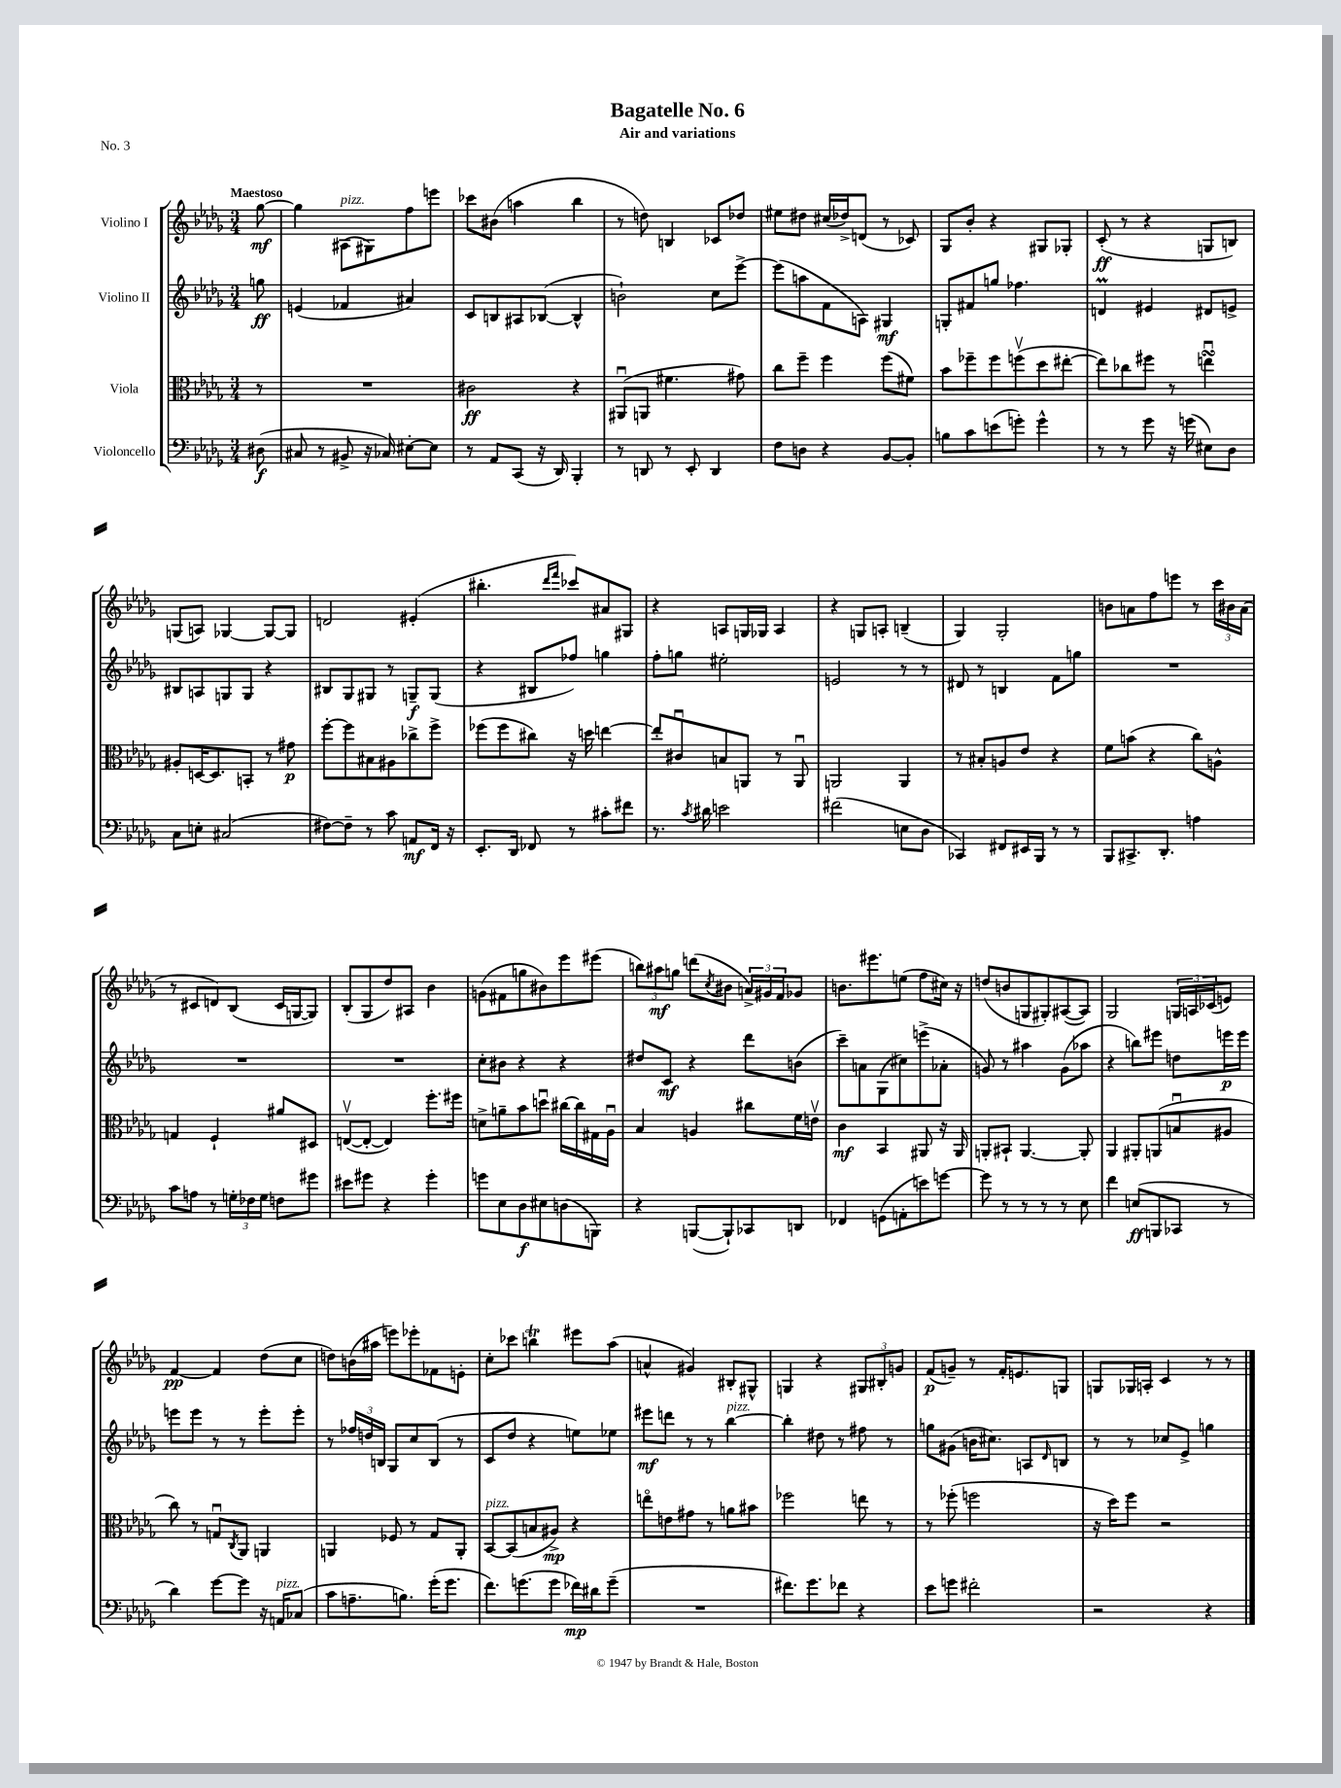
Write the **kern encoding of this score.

**kern	**dynam	**kern	**dynam	**kern	**dynam	**kern	**dynam
*part4	*part4	*part3	*part3	*part2	*part2	*part1	*part1
*staff4	*staff4	*staff3	*staff3	*staff2	*staff2	*staff1	*staff1
*I"Violoncello	*	*I"Viola	*	*I"Violino II	*	*I"Violino I	*
*clefF4	*	*clefC3	*	*clefG2	*	*clefG2	*
*k[b-e-a-d-g-]	*	*k[b-e-a-d-g-]	*	*k[b-e-a-d-g-]	*	*k[b-e-a-d-g-]	*
*M3/4	*	*M3/4	*	*M3/4	*	*M3/4	*
=	=	=	=	=	=	=	=
!	!	!	!	!	!	!LO:TX:a:B:t=Maestoso	!
(8D#X\	f	8r	.	8ggn\	ff	[8gg-\	mf
=1	=1	=1	=1	=1	=1	=1	=1
8C#X/	.	2.r	.	(4en/	.	4gg-\]	.
8r	.	.	.	.	.	.	.
!	!	!	!	!	!	!LO:TX:a:i:t=pizz.	!
8BB#X^/	.	.	.	4f-X/	.	(8A#X\L	.
16r	.	.	.	.	.	8G#X\)	.
16C-X/)	.	.	.	.	.	.	.
[8E#X'\L	.	.	.	4a#X/)	.	8ff\	.
8E#\J]	.	.	.	.	.	8eeen\J	.
=2	=2	=2	=2	=2	=2	=2	=2
8r	.	2c#X\	ff	8c/L	.	8ccc-X\L	.
8AA-/L	.	.	.	8Bn/	.	(8b#X\J	.
(8CC/J	.	.	.	8A#X/	.	4aan\	.
16r	.	.	.	([8B-X/J	.	.	.
16DD-/)	.	.	.	.	.	.	.
4BBB-'/	.	4r	.	4B-^^/]	.	4bb-\	.
=3	=3	=3	=3	=3	=3	=3	=3
8r	.	(8AA#Xu/L	.	2bn`\)	.	8r	.
8DDn/	.	8AAn/J	.	.	.	8ddn\)	.
8r	.	4.f#X\	.	.	.	4Bn/	.
8EE-'/	.	.	.	.	.	.	.
4DD/	.	.	.	8cc\L	.	8c-X/L	.
.	.	8g#X\)	.	[8eee-^\J	.	8dd-X/J	.
=4	=4	=4	=4	=4	=4	=4	=4
8F\L	.	8cc\L	.	(8eee-\L]	.	8ee#X\L	.
8Dn\J	.	8ff~\J	.	8aan\	.	8dd#X\J	.
4r	.	4ff\	.	8f\	.	(16cc#X/LL	.
.	.	.	.	.	.	16dd-X^/J)	.
.	.	.	.	8An\J)	.	(8dn/J	.
[8BB-/L	.	(8ff\L	.	4G#X/	mf	8r	.
8BB-'/J]	.	8f#X\J)	.	.	.	8c-X/)	.
=5	=5	=5	=5	=5	=5	=5	=5
8Bn\L	.	8b-\L	.	8Gn'/L	.	8G-/L	.
8c\	.	8ff-X~\	.	8f#X/	.	8b-'/J	.
(8en\	.	8ff-\	.	8ggn/J	.	4r	.
8gn'\J)	.	(8ffnv\	.	4.ff-X\	.	.	.
4g^^\	.	8dd-\	.	.	.	8G#X/L	.
.	.	[8ee#X'\J	.	.	.	8G-X'/J	.
=6	=6	=6	=6	=6	=6	=6	=6
8r	.	8ee#\L])	.	4dnm/	.	(8c'/	ff
8r	.	8cc-X\	.	.	.	8r	.
8g-\	.	8ff#X\J	.	4e#X/	.	4r	.
16r	.	8r	.	.	.	.	.
(16gn\	.	.	.	.	.	.	.
8E#X\L)	.	4eensSsSu\	.	8d#X/L	.	8Gn/L	.
8D-\J	.	.	.	8en^/J	.	8Bn/J)	.
!!LO:LB:g=z
=7	=7	=7	=7	=7	=7	=7	=7
8C\L	.	8A#X'/L	.	8B#X/L	.	(8Gn/L	.
8En'\J	.	[16Dn/K	.	8An/	.	8An/J)	.
.	.	8.D/]	.	.	.	.	.
(2C#X/	.	.	.	8Gn/	.	[4G-X/	.
.	.	8BBn'/J	.	8G/J	.	.	.
.	.	8r	.	4r	.	8G-/L_	.
.	.	8g#X\	p	.	.	8G-/J]	.
=8	=8	=8	=8	=8	=8	=8	=8
[8F#X\L)	.	[8ff'\L	.	8B#X/L	.	2dn/	.
8F#~\J]	.	8ff\]	.	8G-/	.	.	.
8r	.	8B#X\	.	8G#X/J	.	.	.
8c\	.	8A#X\	.	8r	.	.	.
8AAn/L	mf	8cc-X^\	.	8Gn~/L	f	(4e#X'/	.
16FF/Jk	.	8ff^\J	.	(8G/J	.	.	.
16r	.	.	.	.	.	.	.
=9	=9	=9	=9	=9	=9	=9	=9
8.EE-'/L	.	(8ff-X\L	.	4r	.	4.bb#X'\	.
.	.	8ff-\	.	.	.	.	.
16DD-/Jk	.	.	.	.	.	.	.
8FF-X/	.	8cc#X\J)	.	8B#X/L	.	.	.
.	.	.	.	.	.	16qqddd-/LL	.
.	.	.	.	.	.	16qqfff/JJ	.
8r	.	16r	.	8ff-X/J)	.	8ccc-X/L)	.
.	.	16ddn\	.	.	.	.	.
8c#X'\L	.	[4een\	.	4ggn\	.	8a#X/	.
8f#X\J	.	.	.	.	.	8G#X/J	.
=10	=10	=10	=10	=10	=10	=10	=10
8.r	.	8ee'/L]	.	8ff'\L	.	4r	.
.	.	8c#Xu/	.	8ggn\J	.	.	.
8qc/	.	.	.	.	.	.	.
16d#X\	.	.	.	.	.	.	.
2en\	.	8Bn/	.	2ee#X'\	.	8An/L	.
.	.	8AAn/J	.	.	.	16Gn/L	.
.	.	.	.	.	.	16G-X/JJ	.
.	.	8r	.	.	.	4A/	.
.	.	8AAu/	.	.	.	.	.
=11	=11	=11	=11	=11	=11	=11	=11
(2f#X\	.	2AAn/	.	2en/	.	4r	.
.	.	.	.	.	.	8Gn/L	.
.	.	.	.	.	.	8An'/J	.
8En\L	.	4AA/	.	8r	.	(4Bn~/	.
8D-\J	.	.	.	8r	.	.	.
=12	=12	=12	=12	=12	=12	=12	=12
4CC-X/)	.	8r	.	8d#X/	.	4G-/)	.
.	.	8B#X'/L	.	8r	.	.	.
8FF#X/L	.	8An/	.	4Bn/	.	2G-'/	.
16EE#X/L	.	8e-/J	.	.	.	.	.
16BBB-/JJ	.	.	.	.	.	.	.
8r	.	4r	.	8f\L	.	.	.
8r	.	.	.	8ggn\J	.	.	.
=13	=13	=13	=13	=13	=13	=13	=13
8BBB-/L	.	8f\L	.	2.r	.	8bn\L	.
8.CC#X^/	.	(8bn\J	.	.	.	8an\	.
.	.	4r	.	.	.	8ff\	.
8.DD-'/J	.	.	.	.	.	.	.
.	.	.	.	.	.	8eeen\J	.
4An\	.	8cc\L)	.	.	.	8r	.
.	.	8An^^\J	.	.	.	24ccc\LL	.
.	.	.	.	.	.	24b#X\	.
.	.	.	.	.	.	(24a\JJ	.
!!LO:LB:g=z
=14	=14	=14	=14	=14	=14	=14	=14
8c\L	.	4Gn/	.	2.r	.	8r	.
8An\J	.	.	.	.	.	8c#X/L	.
8r	.	4F`/	.	.	.	8dn/)	.
24Gn'\LL	.	.	.	.	.	(8B-/J	.
24F-X\	.	.	.	.	.	.	.
24G\JJ	.	.	.	.	.	.	.
8Fn\L	.	8a#X/L	.	.	.	16c#/LL	.
.	.	.	.	.	.	[16Gn/J	.
8g#X\J	.	8D#X/J	.	.	.	8G/J])	.
=15	=15	=15	=15	=15	=15	=15	=15
8e#X\L	.	([8Env/L	.	2.r	.	(8B-'/L	.
8g#X\J	.	8E'/J_	.	.	.	8G-/	.
4r	.	4E/])	.	.	.	8dd-/)	.
.	.	.	.	.	.	8A#X/J	.
4g#'\	.	8.ff'\L	.	.	.	4b-\	.
.	.	16ff#X\Jk	.	.	.	.	.
=16	=16	=16	=16	=16	=16	=16	=16
8gn\L	.	8dn^\L	.	8cc'\L	.	(8gn\L	.
8E-\	.	8an~\	.	8b#X\J	.	8f#X\	.
8D-\	f	8b-\	.	4r	.	8ggn\	.
8E#X\	.	8ddnu\J	.	.	.	8b#X\)	.
(8Dn\	.	[16cc#X\LL	.	4r	.	8eee-\	.
.	.	16cc#\]	.	.	.	.	.
8BBBn\J)	.	16G#X\	.	.	.	(8eee#X\J	.
.	.	16A-u\JJ	.	.	.	.	.
=17	=17	=17	=17	=17	=17	=17	=17
4r	.	4B-/	.	8dd#X/L	.	12bbn\L)	.
.	.	.	.	.	.	12aa#X\	mf
.	.	.	.	8c/J	mf	.	.
.	.	.	.	.	.	12ggn\J	.
([8BBBn/L	.	4An/	.	4r	.	(8dddn\L	.
.	.	.	.	.	.	8qcc/	.
8BBB`/])	.	.	.	.	.	8b#X\J	.
8CC-X/	.	8cc#X\L	.	8ddd-\L	.	24an^/LL)	.
.	.	.	.	.	.	24g#X/	.
.	.	.	.	.	.	24f/J	.
8DDn/J	.	16f\L	.	(8bn\J	.	8g-X/J	.
.	.	16env\JJ	.	.	.	.	.
=18	=18	=18	=18	=18	=18	=18	=18
4FF-X/	.	4c\	mf	8ccc~\L)	.	8.bn\L	.
.	.	.	.	8an\	.	.	.
.	.	.	.	.	.	8.eee#X\	.
(8GGn\L	.	4BB-/	.	(8G-\	.	.	.
8AAn'\	.	.	.	8cc#X\)	.	(8een\J	.
8en\)	.	8AA#X/	.	(8eeen^\	.	8ff\L	.
[8gn\J	.	16r	.	8a-X'\J	.	16cc#X\Jk)	.
.	.	16AA#/	.	.	.	16r	.
=19	=19	=19	=19	=19	=19	=19	=19
8g\]	.	8AAn'/L	.	8gn/)	.	(8ddn/L	.
8r	.	8BB#X`/J	.	8r	.	8bn/	.
8r	.	[4.AA/	.	4aa#X\	.	8Gn/	.
8r	.	.	.	.	.	8G#X'/)	.
8r	.	.	.	(8g\L	.	([8A#X/	.
8E-\	.	8AA'/]	.	8aa-X\J	.	8A#/J])	.
=20	=20	=20	=20	=20	=20	=20	=20
4f\	.	4AA-/	.	4r	.	2G-/	.
(8En/L	ff	8AA#X'/L	.	8bbn\L)	.	.	.
8BBBn/	.	(8AAn/	.	8eee#X\J	.	.	.
8CC-X/J	.	8Bnu/	.	8ddn\L	.	24Gn/LL	.
.	.	.	.	.	.	24An/	.
.	.	.	.	.	.	(24c-X/J	.
8r	.	8A#X/J	.	16eeen\L	p	8en/J)	.
.	.	.	.	16eee\JJ	.	.	.
!!LO:LB:g=z
=21	=21	=21	=21	=21	=21	=21	=21
4d-\)	.	8cc\)	.	8eeen\L	.	[4f/	pp
.	.	8r	.	8eee\J	.	.	.
[8g-\L	.	8Gnu/L	.	8r	.	4f/]	.
.	.	8qC/	.	.	.	.	.
8g-\J]	.	8AA-/J	.	8r	.	.	.
16r	.	4AAn/	.	8eee'\L	.	(8dd-\L	.
!LO:TX:a:i:t=pizz.	!	!	!	!	!	!	!
16AAn/KL	.	.	.	.	.	.	.
(8C-X/J	.	.	.	8eee'\J	.	8cc\J	.
=22	=22	=22	=22	=22	=22	=22	=22
8c\L	.	4AAn/	.	8r	.	8ddn\L)	.
8.An~\	.	.	.	24ff-X/LL	.	(16bn\L	.
.	.	.	.	24ddn/	.	.	.
.	.	.	.	.	.	16aa#X\JJ	.
.	.	.	.	24Bn/JJ	.	.	.
.	.	8F-X/	.	8G-/L	.	8eeen\L)	.
8.Bn\J)	.	.	.	.	.	.	.
.	.	8r	.	8cc/	.	8eee-X'\	.
(16g-'\KL	.	8G-/L	.	(8B/J	.	8f-X\	.
8.g-\J	.	.	.	.	.	.	.
.	.	8AA'/J	.	8r	.	8en'\J	.
=23	=23	=23	=23	=23	=23	=23	=23
!	!	!LO:TX:a:i:t=pizz.	!	!	!	!	!
8.f\L)	.	[8BB-/L	.	8c/L	.	8cc'\L	.
.	.	(8BB-/]	.	8dd-/J	.	8ccc-X\J	.
(8.gn\	.	.	.	.	.	.	.
.	.	8Bn/	.	4r	.	4bbnt\	.
8g\J	.	8A#X^/J)	mp	.	.	.	.
16f-X\LL)	mp	4r	.	8een\L)	.	8eee#X\L	.
16d#X\J	.	.	.	.	.	.	.
(8g~\J	.	.	.	8ee-X\J	.	(8aa-\J	.
=24	=24	=24	=24	=24	=24	=24	=24
2.r	.	8een\L	.	8eee#X\L	mf	4an^^/	.
.	.	8en\	.	8dddn\J	.	.	.
.	.	8g#X\J	.	8r	.	4g#X/)	.
.	.	8r	.	8r	.	.	.
!	!	!	!	!LO:TX:a:i:t=pizz.	!	!	!
.	.	8an\L	.	[4bb-\	.	8B#X'/L	.
.	.	8b#X\J	.	.	.	8G#X^^/J	.
=25	=25	=25	=25	=25	=25	=25	=25
8.f#X\L)	.	2ff-X\	.	4bb-'\]	.	4Gn/	.
8.g-\	.	.	.	.	.	.	.
.	.	.	.	8dd#X\	.	4r	.
8f-X\J	.	.	.	8r	.	.	.
4r	.	8een\	.	8ff#X\	.	12G#X/L	.
.	.	.	.	.	.	12B#X'/	.
.	.	8r	.	8r	.	.	.
.	.	.	.	.	.	12gn/J	.
=26	=26	=26	=26	=26	=26	=26	=26
8e-\L	.	8r	.	8ggn\L	.	(8f/L	p
8gn\J	.	(8ff-X'\	.	(8g#X\J	.	8gn~/J)	.
2f#X'\	.	2ffn\	.	16bn\KL	.	8r	.
.	.	.	.	8.cc#X\J)	.	.	.
.	.	.	.	.	.	16f'/KL	.
.	.	.	.	.	.	8.en/	.
.	.	.	.	8An/L	.	.	.
.	.	.	.	16qqd-/	.	.	.
.	.	.	.	8Bn/J	.	8Gn/J	.
=27	=27	=27	=27	=27	=27	=27	=27
2r	.	16r	.	8r	.	8Gn/L	.
.	.	16dd-\KL)	.	.	.	.	.
.	.	8ff\J	.	8r	.	16G-X/L	.
.	.	.	.	.	.	16An'/JJ	.
.	.	2r	.	8cc-X/L	.	4c/	.
.	.	.	.	8e-^/J	.	.	.
4r	.	.	.	4ggn\	.	8r	.
.	.	.	.	.	.	8r	.
==	==	==	==	==	==	==	==
*-	*-	*-	*-	*-	*-	*-	*-
